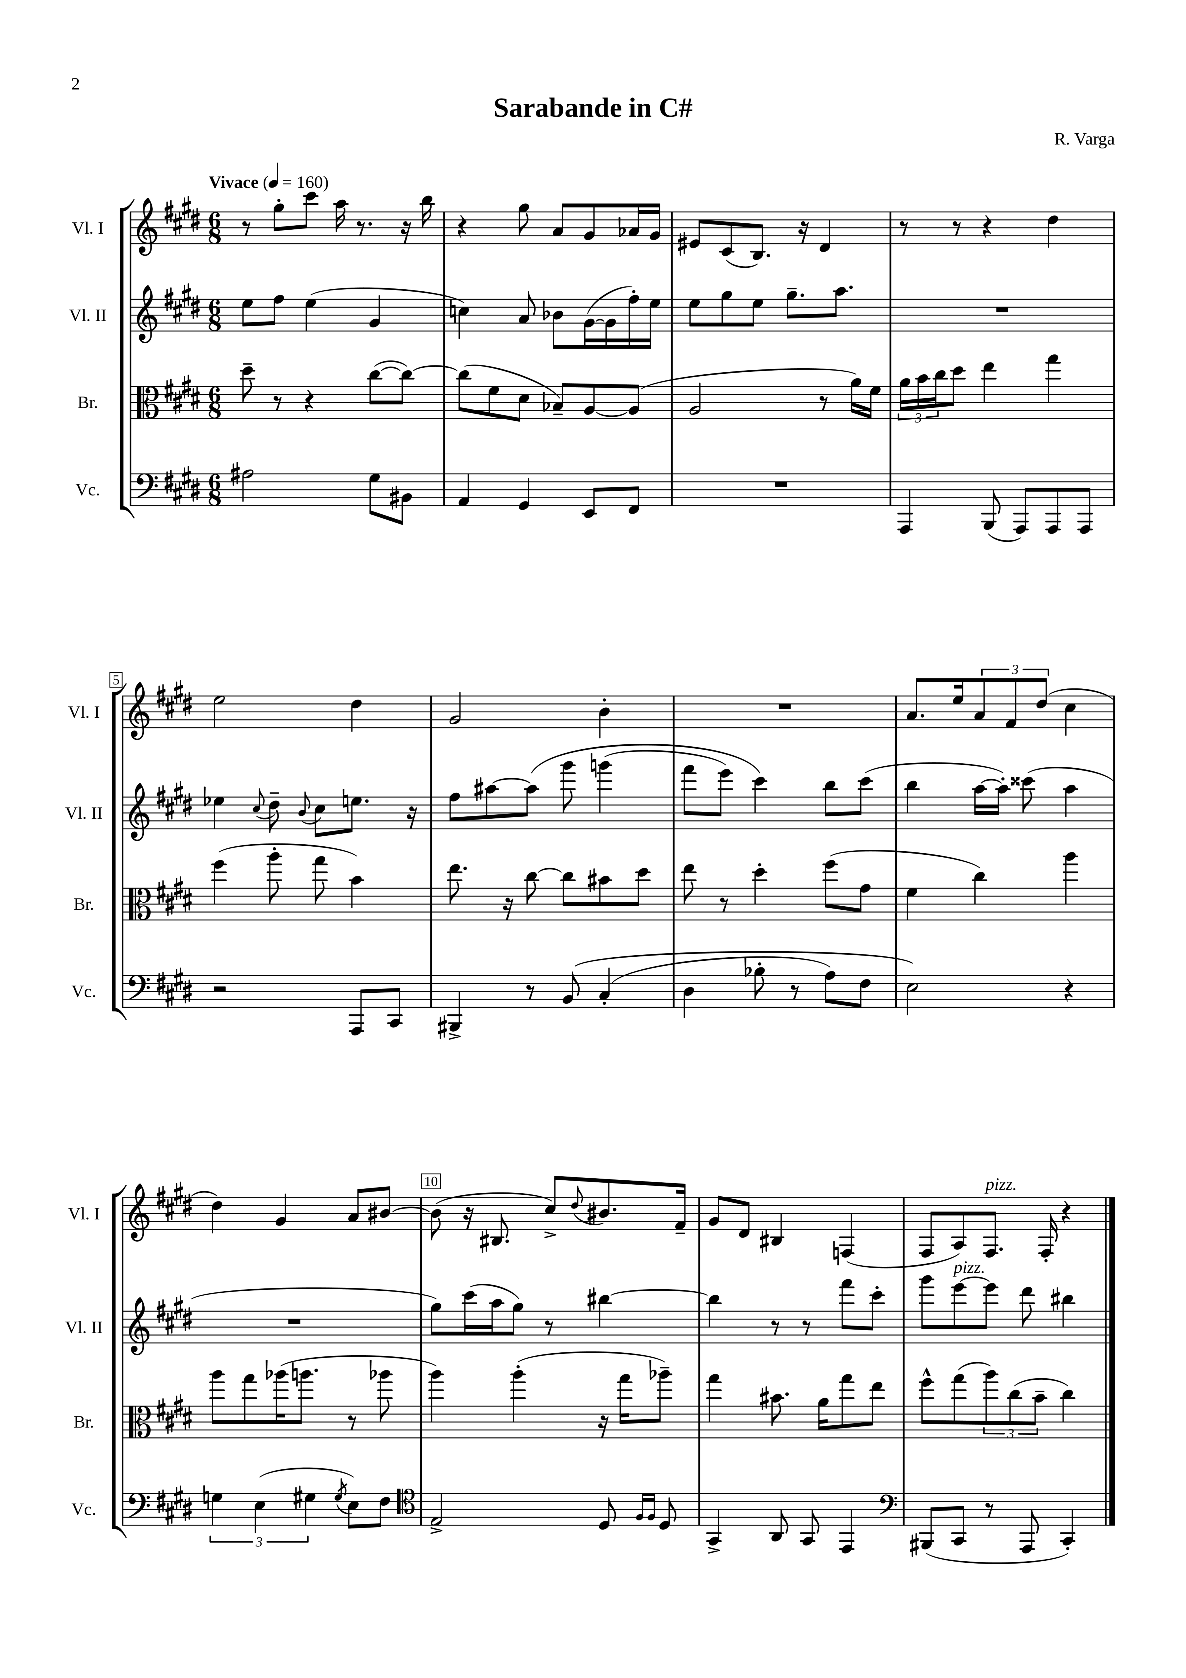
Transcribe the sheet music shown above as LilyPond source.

\header { title = "Sarabande in C#" composer = "R. Varga" }
<<
\new StaffGroup <<
\new Staff = "s0" \with { instrumentName = "Vl. I" shortInstrumentName = "Vl. I" } {
    \clef treble \key e \major \numericTimeSignature \time 6/8 \tempo "Vivace" 4 = 160
    r8 gis''8-. cis'''8 a''16 r8. r16 b''16 |
    r4 gis''8 a'8 gis'8 aes'16 gis'16 |
    eis'8 cis'8( b8.) r16 dis'4 |
    r8 r8 r4 dis''4 |
    e''2 dis''4 |
    gis'2 b'4-. |
    R2. |
    a'8. e''16 \tuplet 3/2 { a'8 fis'8 dis''8( } cis''4 |
    dis''4) gis'4 a'8 bis'8~ |
    bis'8( r16 bis8. cis''8->) \appoggiatura { dis''8 } bis'8. fis'16-- |
    gis'8 dis'8 bis4 f4( |
    fis8 a8) fis8.^\markup { \italic "pizz." } fis16-. r4 \bar "|." |
}
\new Staff = "s1" \with { instrumentName = "Vl. II" shortInstrumentName = "Vl. II" } {
    \clef treble \key e \major \numericTimeSignature \time 6/8
    e''8 fis''8 e''4( gis'4 |
    c''4) a'8 bes'8 gis'16~( gis'16 fis''16-.) e''16 |
    e''8 gis''8 e''8 gis''8.-- a''8. |
    R2. |
    ees''4 \appoggiatura { cis''8 } dis''8-- \appoggiatura { b'8 } cis''8 e''8. r16 |
    fis''8 ais''8~ ais''8\( gis'''8 g'''4( |
    fis'''8 e'''8) cis'''4\) b''8 cis'''8( |
    b''4 a''16~ a''16-.) cisis'''8( a''4 |
    R2. |
    gis''8) cis'''16( a''16 gis''8) r8 bis''4~ |
    bis''4 r8 r8 fis'''8 cis'''8-. |
    gis'''8 e'''8~^\markup { \italic "pizz." } e'''8 dis'''8 bis''4 \bar "|." |
}
\new Staff = "s2" \with { instrumentName = "Br." shortInstrumentName = "Br." } {
    \clef alto \key e \major \numericTimeSignature \time 6/8
    dis''8-- r8 r4 cis''8~( cis''8~) |
    cis''8( fis'8 dis'8 bes8--) a8~ a8( |
    a2 r8 a'16) fis'16 |
    \tuplet 3/2 { a'16 b'16 cis''16 } dis''8 e''4 gis''4 |
    fis''4( a''8-. gis''8 b'4) |
    e''8. r16 cis''8~ cis''8 bis'8 dis''8 |
    e''8 r8 dis''4-. fis''8( gis'8 |
    fis'4 cis''4) a''4 |
    a''8 gis''8 aes''16( a''8. r8 aes''8 |
    a''4) a''4-.( r16 gis''16 aes''8--) |
    gis''4 bis'8. a'16 gis''8 e''8 |
    fis''8-^ gis''8( \tuplet 3/2 { a''8) cis''8( b'8-- } cis''4) \bar "|." |
}
\new Staff = "s3" \with { instrumentName = "Vc." shortInstrumentName = "Vc." } {
    \clef bass \key e \major \numericTimeSignature \time 6/8
    ais2 gis8 bis,8 |
    a,4 gis,4 e,8 fis,8 |
    R2. |
    a,,4 b,,8( a,,8) a,,8 a,,8 |
    r2 a,,8 cis,8 |
    bis,,4-> r8 b,8\( cis4-.( |
    dis4 bes8-. r8 a8) fis8 |
    e2\) r4 |
    \tuplet 3/2 { g4 e4( gis4 } \acciaccatura { gis8 } e8) fis8 |
    \clef tenor e2-> dis8 \grace { fis16 fis16 } dis8 |
    gis,4-> a,8 gis,8 e,4 |
    \clef bass bis,,8( cis,8 r8 a,,8 cis,4-.) \bar "|." |
}
>>
>>
\layout { \context { \Score \override BarNumber.break-visibility = ##(#f #t #t) barNumberVisibility = #(every-nth-bar-number-visible 5) \override BarNumber.stencil = #(make-stencil-boxer 0.1 0.3 ly:text-interface::print) } }
